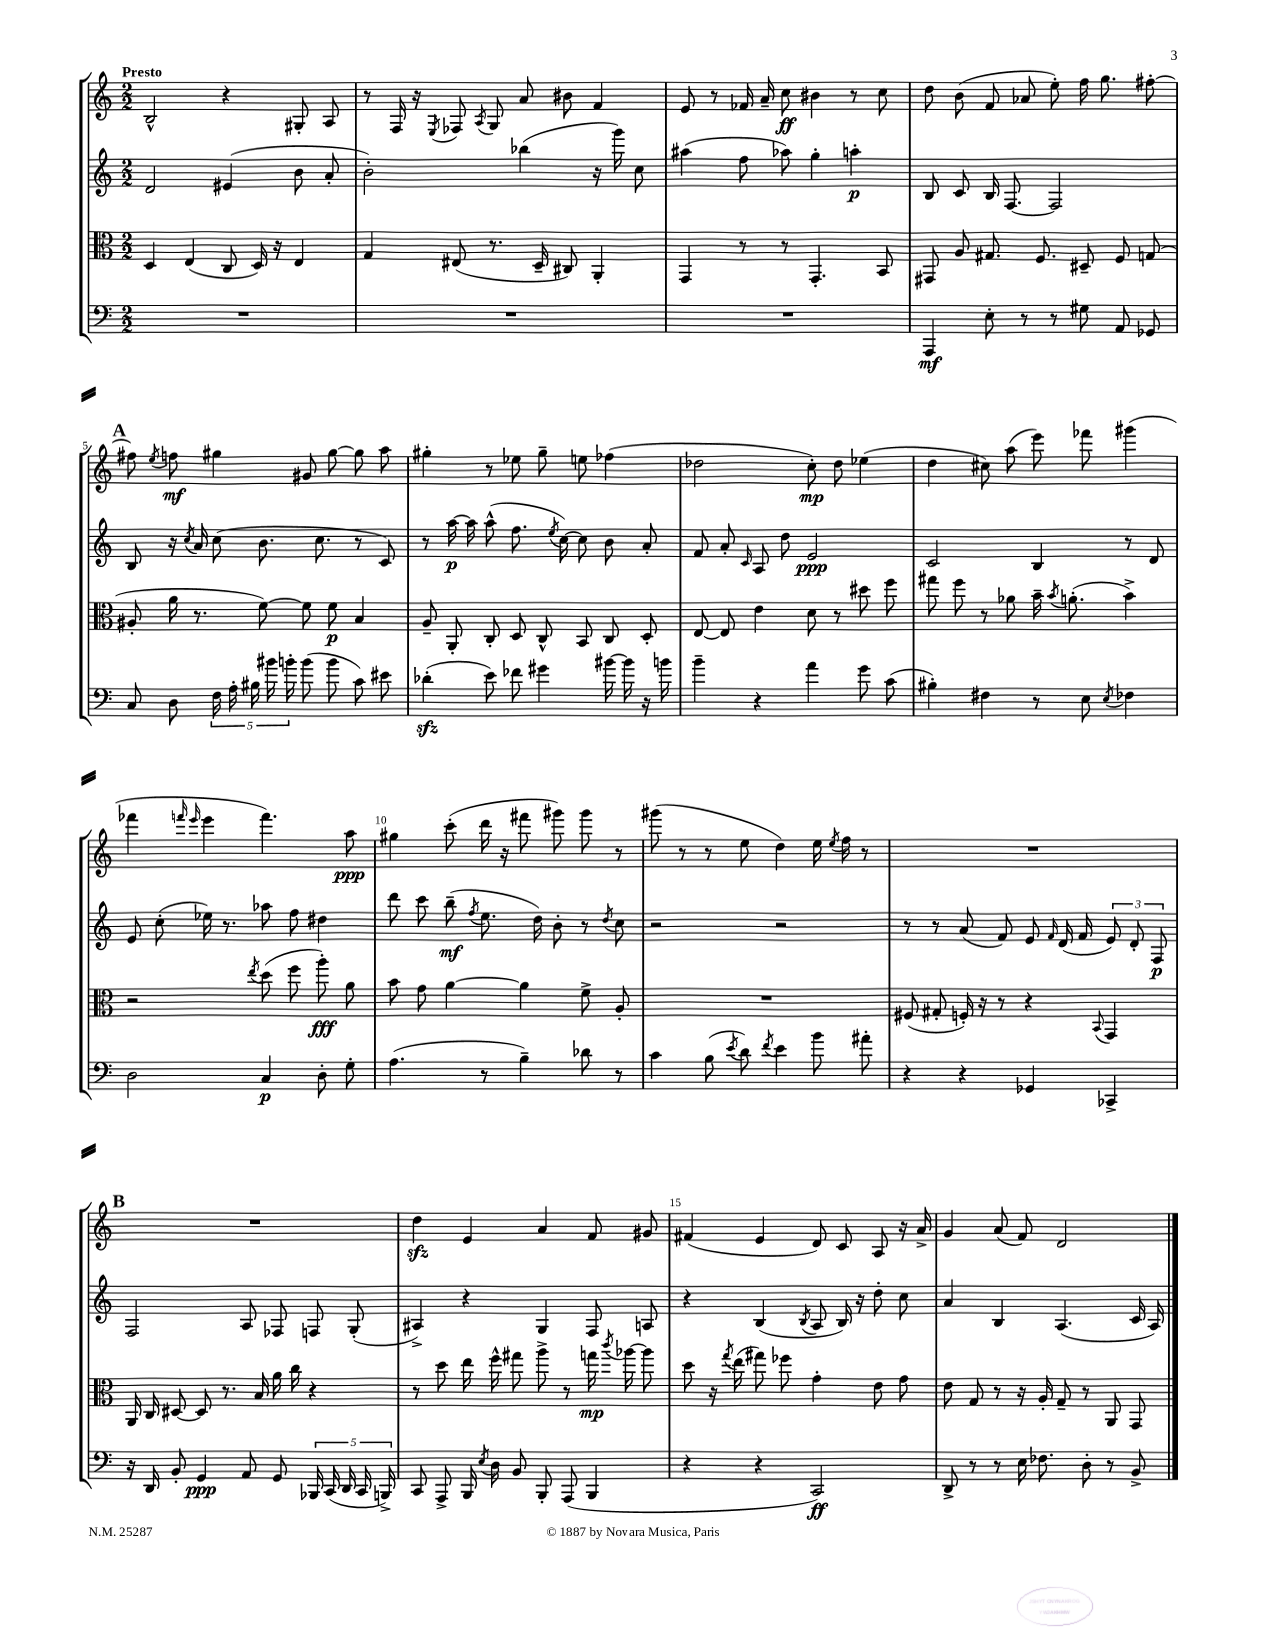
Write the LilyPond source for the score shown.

<<
\new StaffGroup <<
\new Staff = "s0" {
    \clef treble \key c \major \numericTimeSignature \time 2/2 \tempo "Presto"
    \autoBeamOff b2-^ r4 gis8-. a8 |
    r8 f16 r16 \acciaccatura { e8 } fes8 \acciaccatura { a8 } g8 a'8 bis'8 f'4 |
    e'8 r8 fes'16 a'16-- c''8\ff bis'4 r8 c''8 |
    d''8 b'8( f'8 aes'8 e''8-.) f''16 g''8. fis''8~-. |
    \mark \markup { \bold "A" } fis''8 \acciaccatura { e''8 } f''8\mf gis''4 gis'8 gis''8~ gis''8 a''8 |
    gis''4-. r8 ees''8 gis''8-- e''8 fes''4( |
    des''2 c''8-.\mp) des''8 ees''4( |
    d''4 cis''8) a''8( e'''8) fes'''8 gis'''4( |
    fes'''4 \grace { f'''16 e'''16 } e'''4 f'''4.) a''8\ppp |
    gis''4 c'''8-.( d'''16 r16 fis'''8 gis'''8) gis'''8 r8 |
    gis'''8( r8 r8 e''8 d''4) e''16 \acciaccatura { e''8 } f''16 r8 |
    R1 |
    \mark \markup { \bold "B" } R1 |
    d''4\sfz e'4 a'4 f'8 gis'8 |
    fis'4( e'4 d'8) c'8 a8 r16 a'16-> |
    g'4 a'8( f'8) d'2 \bar "|." |
}
\new Staff = "s1" {
    \clef treble \key c \major \numericTimeSignature \time 2/2
    \autoBeamOff d'2 eis'4( b'8 a'8-. |
    b'2-.) bes''4( r16 g'''16) c''8 |
    ais''4( f''8 aes''8) g''4-. a''4-.\p |
    b8 c'8 b16 f8.~ f2 |
    \mark \markup { \bold "A" } b8 r16 \acciaccatura { c''8 } a'16 c''8( b'8. c''8. r8 c'8) |
    r8 a''16~\p a''16 a''8-^( f''8. \acciaccatura { e''8 } c''16~) c''8 b'8 a'8-. |
    f'8 a'8-. \grace { c'16 } a8 d''8 e'2\ppp |
    c'2 b4 r8 d'8 |
    e'8 c''8-.( ees''16) r8. aes''8 f''8 dis''4 |
    d'''8 c'''8 b''8--\mf( \acciaccatura { f''8 } e''8. d''16) b'8-. r8 \acciaccatura { d''8 } c''8 |
    r2 r2 |
    r8 r8 a'8( f'8) e'8 \grace { f'16 } d'16( f'16 \tuplet 3/2 { e'8) d'8-. f8\p } |
    \mark \markup { \bold "B" } f2 a8 fes8 f8 g8-.( |
    ais4->) r4 g4 f8 a8 |
    r4 b4( \acciaccatura { b8 } a8 b16) r16 d''8-. c''8 |
    a'4 b4 a4.( c'16 a16) \bar "|." |
}
\new Staff = "s2" {
    \clef alto \key c \major \numericTimeSignature \time 2/2
    \autoBeamOff d4 e4( c8 d16) r16 e4 |
    g4 eis8( r8. d16-- cis8) a,4-. |
    g,4 r8 r8 g,4.-. b,8 |
    gis,8 a8 gis8. f8. dis8-- f8 g8( |
    \mark \markup { \bold "A" } ais8-. a'16 r8. f'8~) f'8 f'8\p b4 |
    a8-- a,8-. c8-. d8 c8-^ b,8 c8 d8-. |
    e8~ e8 e'4 d'8 r8 dis''8 f''8 |
    gis''8 f''8 r8 aes'8 b'16-- \acciaccatura { b'8 } a'8.-.( b'4->) |
    r2 \acciaccatura { e''8 } d''8( f''8 a''8-.\fff) a'8 |
    b'8 g'8 a'4~ a'4 f'8-> a8-. |
    R1 |
    fis8( gis8-. f16-.) r16 r8 r4 \appoggiatura { b,8 } g,4 |
    \mark \markup { \bold "B" } a,16 c16 dis8~ dis8 r8. b16 a'16 c''16 r4 |
    r8 d''8 e''16 f''16-^ gis''8 a''8-> r8 g''16\mp \acciaccatura { c'''8 } aes''16~ aes''8 |
    d''8 r16 \acciaccatura { g''8 } e''16( gis''8) fes''8 g'4-. e'8 g'8 |
    e'8 g8 r8 r16 a16-. g8-- r8 a,8 g,8 \bar "|." |
}
\new Staff = "s3" {
    \clef bass \key c \major \numericTimeSignature \time 2/2
    \autoBeamOff R1 |
    R1 |
    R1 |
    a,,4\mf e8-. r8 r8 gis8 a,8 ges,8 |
    \mark \markup { \bold "A" } c8 d8 \tuplet 5/4 { f16 a16-. bis16 bis'16 b'16-. } b'8( b'8 c'8) eis'8 |
    des'4-.\sfz( e'8) fes'8 gis'4 bis'16~ bis'16 r16 b'16 |
    b'4-- r4 a'4 g'8 c'8( |
    bis4-.) fis4 r8 e8 \acciaccatura { e8 } fes4 |
    d2 c4\p d8-. g8-. |
    a4.( r8 b4--) des'8 r8 |
    c'4 b8( \acciaccatura { e'8 } d'8) \acciaccatura { f'8 } e'4 b'8 ais'8-. |
    r4 r4 ges,4 ces,4-> |
    \mark \markup { \bold "B" } r16 d,16 b,8-. g,4\ppp a,8 g,8 \tuplet 5/4 { bes,,16 c,16( d,16 c,16 b,,16->) } |
    c,8 a,,8-> b,,16 \acciaccatura { e8 } d16 b,8 b,,8-. a,,8( b,,4 |
    r4 r4 c,2\ff) |
    d,8-> r8 r8 e16 fes8. d8-. r8 b,8-> \bar "|." |
}
>>
>>
\layout { \context { \Score \override BarNumber.break-visibility = ##(#f #t #t) barNumberVisibility = #(every-nth-bar-number-visible 5) } }
